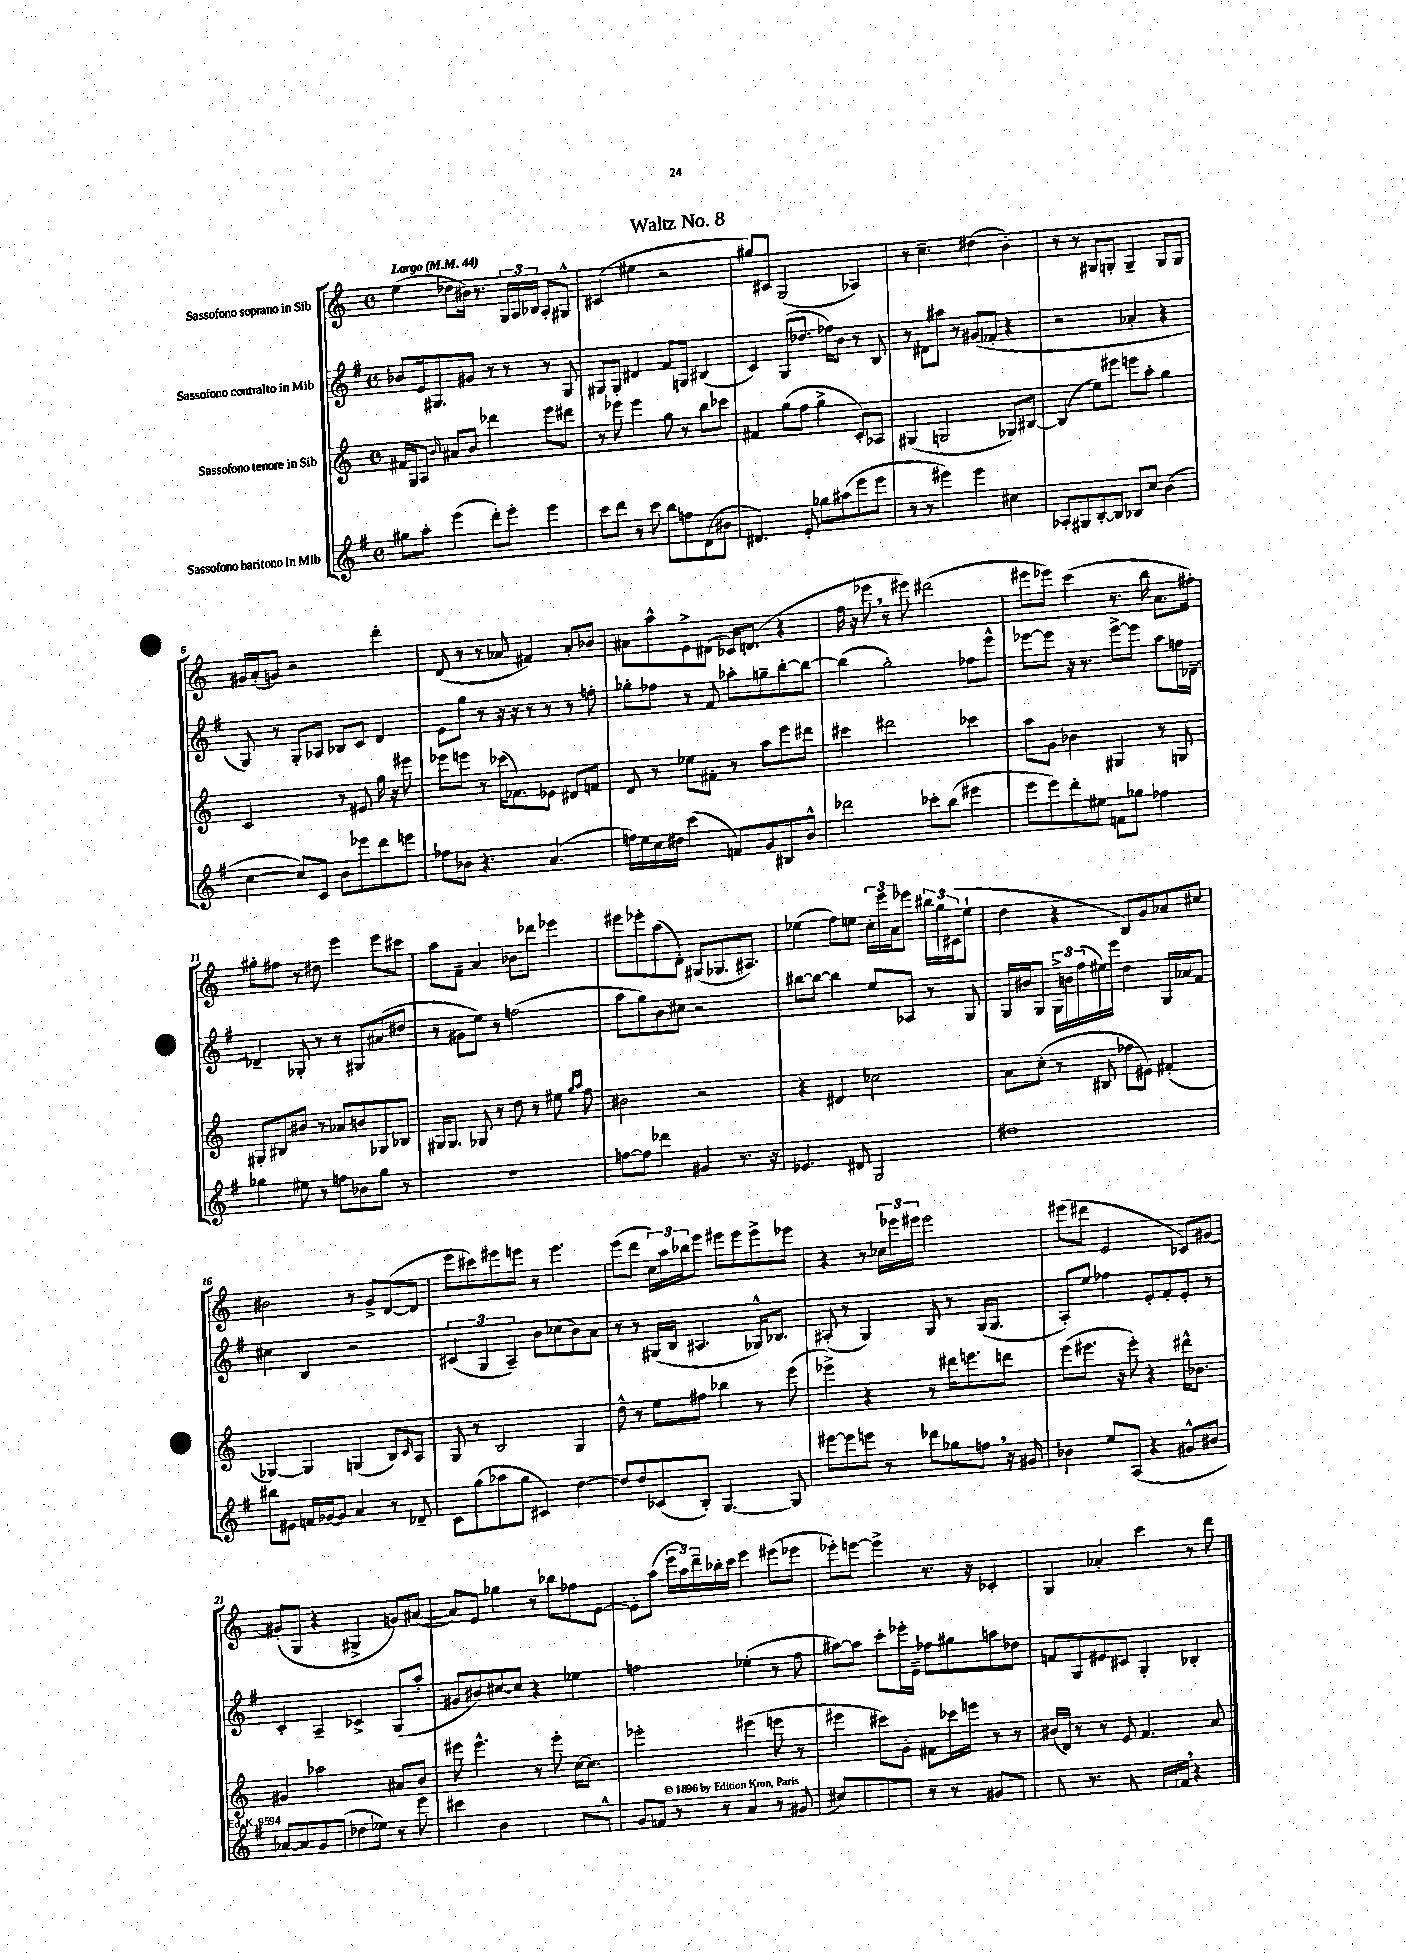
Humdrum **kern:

**kern	**kern	**kern	**kern
*staff4	*staff3	*staff2	*staff1
*clefG2	*clefG2	*clefG2	*clefG2
*k[f#]	*k[]	*k[f#]	*k[]
*M4/4	*M4/4	*M4/4	*M4/4
*met(c)	*met(c)	*met(c)	*met(c)
*MM44	*MM44	*MM44	*MM44
8gg#	16f#	8b-	(4ee
.	16G	.	.
8aa'	8A	16e	.
.	.	8.G#	.
.	16qqb	.	.
(4eee	8a#	.	8dd-
.	8b	8g#	16b#)
.	.	.	8.r
8ddd')	4ddd-	8r	.
8eee'	.	8r	24G
.	.	.	24A
.	.	.	24B-
4eee	8eee	8r	8A'
.	8ddd#	8G#	8G#^^
=	=	=	=
8ccc	8r	8G#	(4c#
8ddd	8eee-	8G#'	.
8r	4eee-	4d#	4ee#
8ccc	.	.	.
8bb	8gg	8f#	2r
8ff	8r	8G	.
(8d	8bb	(4B#	.
8b#	8ccc-	.	.
=	=	=	=
4.d#)	4f#	4c)	8gg#)
.	.	.	8c#
.	(8gg	(8G	(2G
8e'	8ff	8.dd-	.
8gg-	4gg^	.	.
.	.	16ff-)	.
(8aa#	.	8b	.
8eee	8c')	8r	4A-)
8eee	8A-	8B	.
=	=	=	=
8r	(4G#	8r	8r
8r	.	8d#	4.cc~
4eee#)	2G	8aa#	.
.	.	8r	.
4eee#	.	(8g#	(4dd#
.	.	8f-'	.
4cc#	8G-)	4r	4b')
.	[8B#	.	.
=	=	=	=
8A-'	(4B#]	2r	8r
8G#	.	.	8r
[8B'	8ee)	.	8G#
8B]	8eee#	.	8G'
8B-	8eee	4a-'	4G~
8cc	8aa'	.	.
(4b	4gg	4r	8G
.	.	.	8G
=	=	=	=
[4cc	2c	8G)	16g#
.	.	.	(16a'
.	.	8r	8g)
8cc])	.	8G'	2r
8c	.	8A-	.
8b	8r	8B-	.
8eee-	8e#	8c	.
8ddd	16gg	4d	4ddd'
.	16r	.	.
8eee	8eee#	.	.
=	=	=	=
8ff-	8eee-	8e	(8d
8b-	8eee	8gg	8r
4.r	8r	8r	8r
.	(16ccc-	16r	8a-
.	8.f-)	16r	.
.	.	8r	4f#)
(4.a	8e-	8r	.
.	8d#	8r	8a-'
.	8f	8ff'	8b-
=	=	=	=
16ff)	8d	8gg-'	8a#
16ee	.	.	.
16cc	8r	8ff-	8aa^^
16dd#	.	.	.
(4ccc	8ee-	8r	8e^
.	8f#'	8f#	(8d#
8f)	8r	8aa-'	16c-)
.	.	.	(8.d
8g	8aa	8gg~	.
8B#	8eee	[8bb'	4r
8b^^	8ddd#	8bb_	.
=	=	=	=
2ddd-	4ccc#	(4bb]	16ff
.	.	.	16r
.	.	.	8eee-
.	2ddd#	2gg')	8r
.	.	.	8eee#)
8ccc-'	.	.	(2ddd#
(8bb	.	.	.
4eee#	4ccc-	8ff-	.
.	.	8eee^^	.
=	=	=	=
8eee	8aa	[8eee-	8eee#
8eee)	8g	8eee-]	8eee-)
8ddd'	4b-	16r	(4ccc
.	.	8.r	.
8ee#	.	.	.
8f	4G#	[8eee-^	8.r
8gg-	.	8eee-]	.
.	.	.	16bb
4ff-	8r	8aa	8.a
.	8G	16ff	.
.	.	[16d-~	16ff#')
=	=	=	=
4gg-	8G#'	4d-~]	8gg#'
.	8B#	.	8ff#
8ee#	8b#	8G-'	8r
8r	8r	8r	8dd#
8ff	8a-	8r	4eee
8b-	8b	8G#	.
8gg-	8G-	(8a#	8eee
8r	8B-	8dd#	8ccc#
=	=	=	=
1r	16G#	8r	8aa
.	8.G#	.	.
.	.	8g#	8f~
.	8G-	8ee)	4a
.	8r	8r	.
.	8dd	(2ff	8b-
.	8r	.	8ddd-
.	8ee#	.	4eee-
.	16qqgg	.	.
.	16qqaa	.	.
.	8ff	.	.
=	=	=	=
[8ff	2b#	8aa	8eee#
8ff]	.	8gg)	8eee-'
4ddd-	.	8b	(8aa
.	.	8cc#	8d')
4g#	2r	2r	(8G#
.	.	.	8.G-
8.r	.	.	.
.	.	.	8.A#)
16r	.	.	.
=	=	=	=
4.e-	4r	[8bb#	(4ee-
.	.	8bb#_	.
.	4d#	4bb#]	8ff)
8d#	.	.	8ee
2G	2cc-	8ee	24cc'
.	.	.	24eee
.	.	.	24a
.	.	8A-	8eee-
.	.	8r	24bb#
.	.	.	24gg
.	.	.	(24c#
.	.	8G	8ee`
=	=	=	=
1dd#	8a	16G	4dd
.	.	16b#	.
.	(8cc'	8G	.
.	8r	24G^	4r
.	.	24b	.
.	.	(24ff#	.
.	8B#	16ee#)	.
.	.	16eee	.
.	8ff-	4dd	8B)
.	8e#)	.	8g
.	(4f#'	16G	8a-
.	.	16a-	.
.	.	8f#	8cc#
=	=	=	=
8bb#	[4G-)	4cc#	2b#
8e#	.	.	.
16f	4G-]	4B	.
[16g-	.	.	.
8g-]	.	.	.
4a	(4G	2r	8r
.	.	.	8g^
8r	8B)	.	([8d
.	16qqc	.	.
8d-~	8A	.	8d]
=	=	=	=
8c	8G	(6c#	8eee
(8gg	8r	.	8ccc#)
.	.	6G	.
8aa-	2B	.	8eee#
.	.	6A~)	.
8gg	.	.	8eee
4c#)	.	8b	8r
.	.	(8cc-	4.eee
[4dd	4G	8b)	.
.	.	8a	.
=	=	=	=
8dd]	8dd^^	8r	(8eee
8dd	8r	8r	8ddd
(8c-	8ee	(16G#	24cc)
.	.	.	24aa
.	.	16B	.
.	.	.	24bb-
8B')	8ff#	4.A#	8eee
[4.G	4bb-	.	8eee#
.	.	.	8eee#
.	8r	16G-^^)	8eee#^
.	.	8.B-	.
8G]	(8eee	.	8eee-
=	=	=	=
[8eee#	4eee-^)	(8A#'	4r
8eee#]	.	8r	.
8eee	4r	4G)	8r
8r	.	.	24cc-
.	.	.	24eee-
.	.	.	24eee#
8ddd-	8r	8G	2eee#
8gg-	16ddd#	8r	.
.	8.eee	.	.
8ff	.	(16G	.
.	.	8.G	.
16r	8ddd	.	.
16g#	.	.	.
=	=	=	=
4b-	(8eee	8A')	(8eee#
.	8.eee#	8ee	8ddd#
8ee	.	4ff-	2e
.	16r	.	.
(8A	8eee#')	.	.
4r	4r	8e'	.
.	.	8f#'	.
8g#^^	16ddd#^^	8e'	8c-)
.	8.b-	.	.
8b#	.	8r	[8g#
=	=	=	=
[8a-)	4g#	4c'	(8g#']
8a-]	.	.	8G
8g	2aa-	4A~	4r
(8G'	.	.	.
8dd-	.	4c-^	4G#^
8ee-)	.	.	.
8r	8a#	(8G	8g)
8eee	8b	8aa'	([8a#
=	=	=	=
4ccc#	8eee#	8g#	8a#])
.	4.eee#^^	8b#)	8e
4b	.	[8cc#	4gg-
.	.	8cc#]	.
4A	8r	4r	8r
.	8eee#'	.	8bb-
8B	[16cc	4ee-	8ff-
.	8.cc]	.	.
8G-^^	.	.	[8e
=	=	=	=
8g	2eee-'	2ff	8e']
8f	.	.	(8aa
8r	.	.	24eee
.	.	.	24aa)
.	.	.	24ddd~
8r	.	.	16bb-'
.	.	.	16ccc
4a	(4eee#	(4ee-'	4eee
8r	8eee	8r	(8eee#
(8g#	8r	8ff	8eee-
=	=	=	=
8cc#)	4eee#	[8aa#)	8eee-')
8B-^	.	8aa#]	[8eee
8A#	8ccc#)	8ccc'	4eee^]
8G	8g'	16eee-'	.
.	.	16e~	.
8r	8f#	8ff-	8.r
8r	16ccc-	8gg#	.
.	16eee	.	16r
(8g#	8r	8aa	4c-'
8G	8r	8dd-	.
=	=	=	=
8.d)	(16b#	8f	4G
.	16d)	.	.
.	8r	8G	.
8.r	.	.	.
.	8r	8e#	4a-'
8.G#'	8e	8c#	.
.	4.f	4G'	4ccc
16G'	.	.	.
16G	.	.	.
16f#	.	.	.
4r	.	4B-'	8r
.	8a	.	8ddd
==	==	==	==
*-	*-	*-	*-
